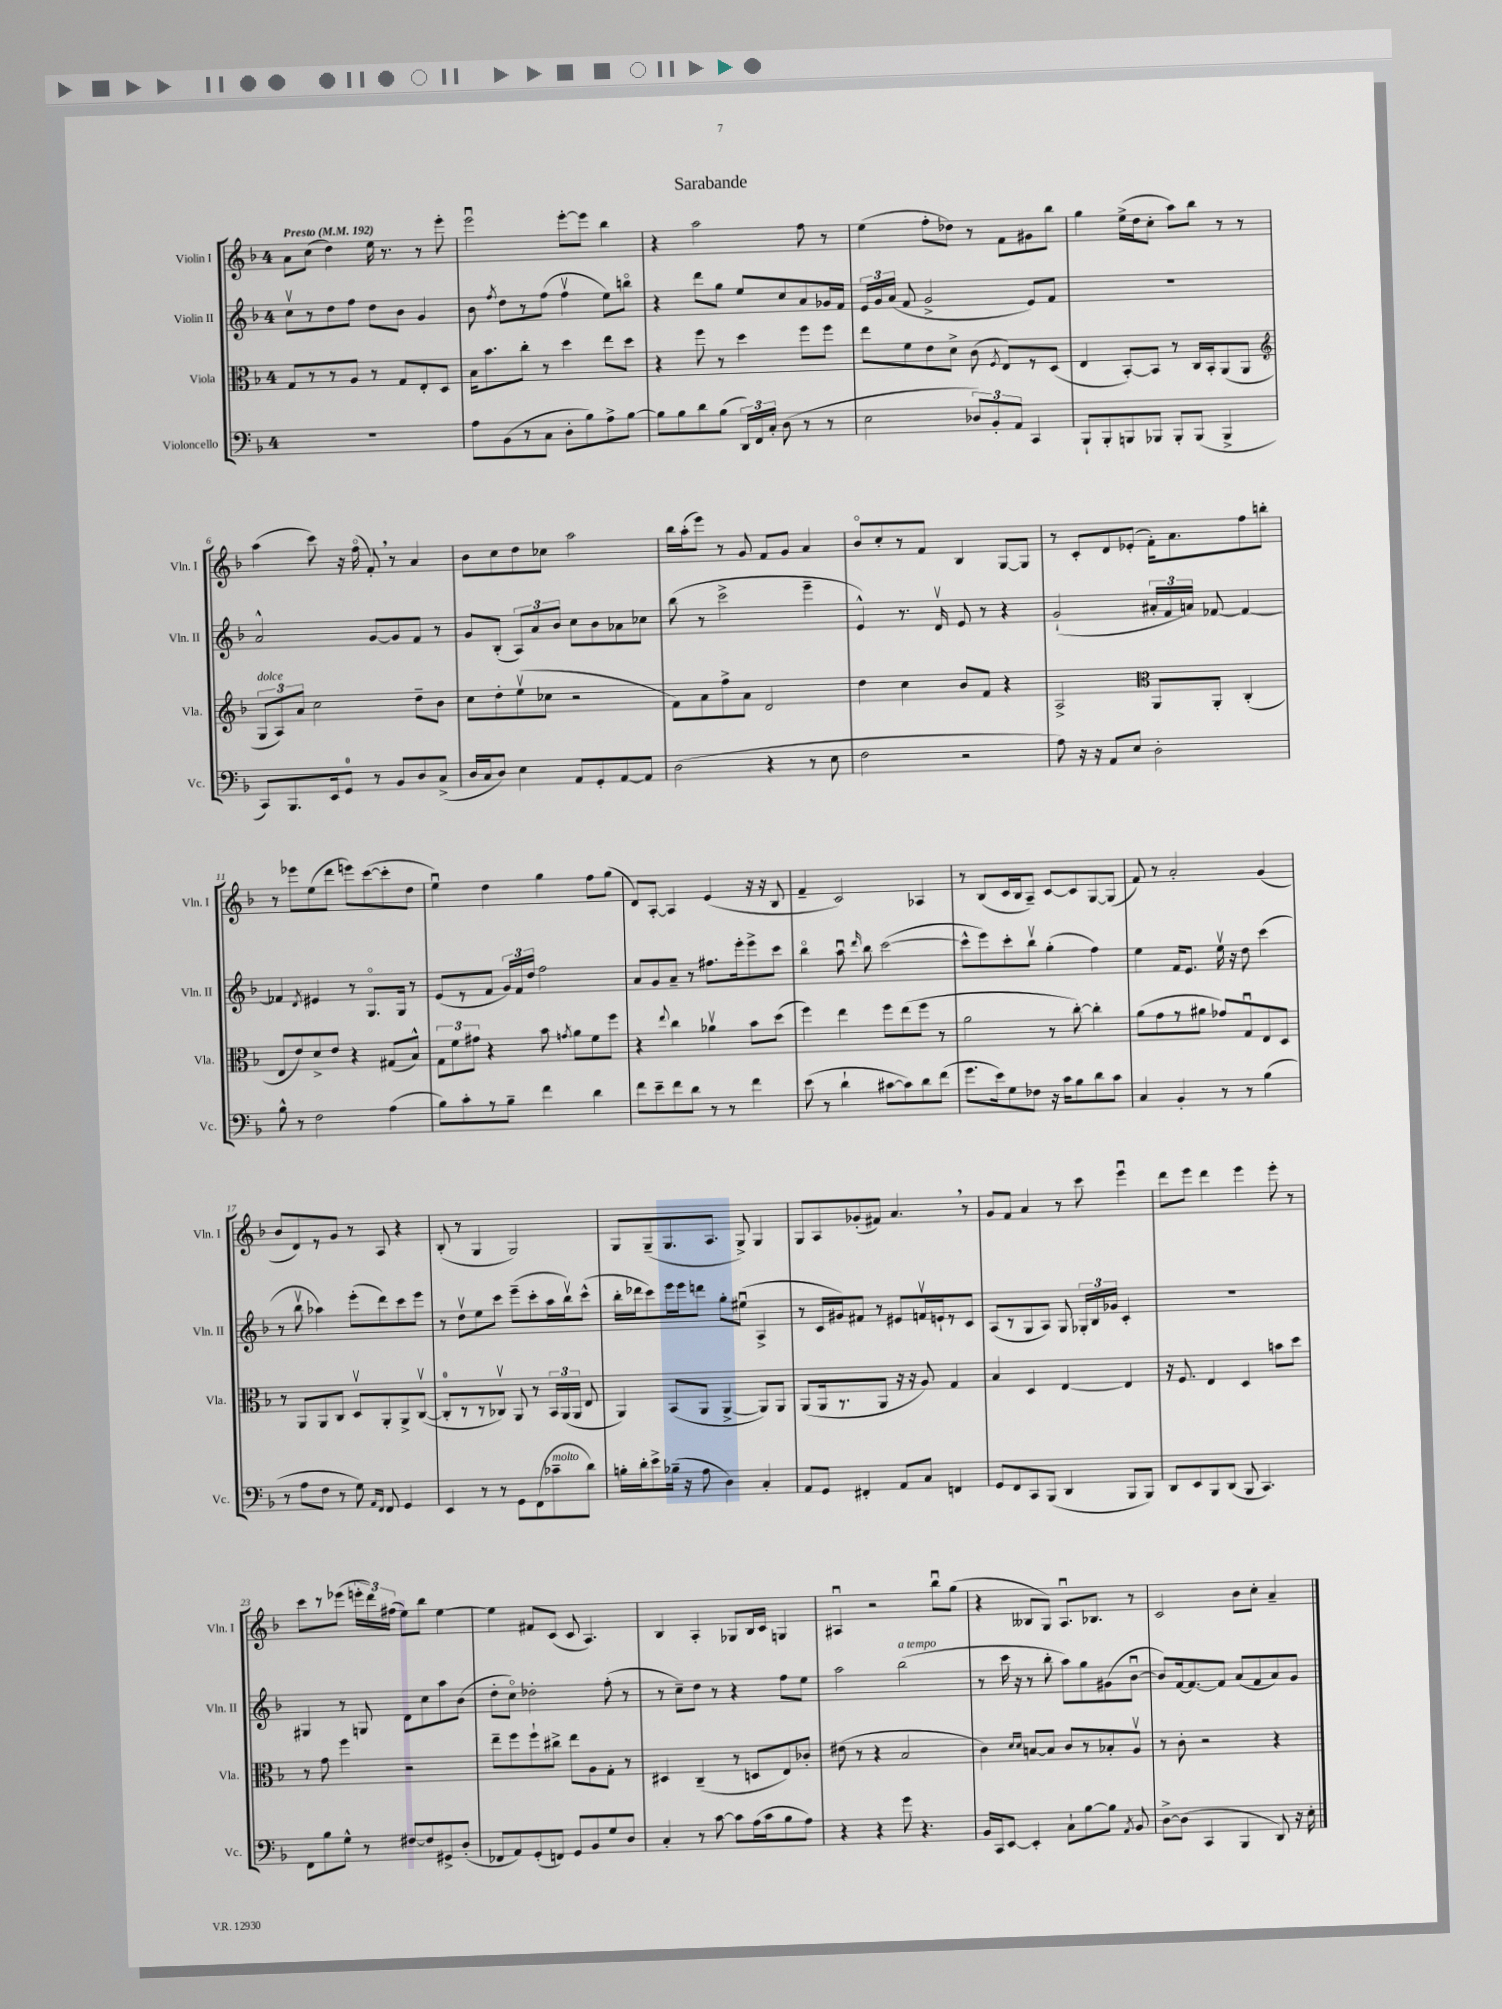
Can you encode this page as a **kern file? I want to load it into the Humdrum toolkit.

**kern	**kern	**kern	**kern
*part4	*part3	*part2	*part1
*staff4	*staff3	*staff2	*staff1
*I"Violoncello	*I"Viola	*I"Violin II	*I"Violin I
*I'Vc.	*I'Vla.	*I'Vln. II	*I'Vln. I
*clefF4	*clefC3	*clefG2	*clefG2
*k[b-]	*k[b-]	*k[b-]	*k[b-]
*M4/4	*M4/4	*M4/4	*M4/4
*MM192	*MM192	*MM192	*MM192
=1	=1	=1	=1
!	!	!	!LO:TX:a:B:t=Presto
1r	8G/L	8ccv\L	8a\L
.	8r	8r	(8cc\J
.	8r	8dd\	4dd\)
.	8A/J	8ff\J	.
.	8r	8dd\L	16ee\
.	.	.	8.r
.	8G/L	8b-\J	.
.	8E'/	4g/	8r
.	8D/J	.	8eee'\
=2	=2	=2	=2
8A\L	16B-\KL	8b-\	2eeeu\
.	8.b-\	.	.
.	.	8qff/	.
(8BB-\	.	8dd\L	.
8r	8cc'\J	8r	.
8C\J	8r	(8ff\J	.
8D'\L	4dd\	4ffv\	[8eee'\L
8B-\)	.	.	8eee\J]
8A^\	8ee\L	8ee\L)	4bb-\
[8B-\J	8dd\J	8bbn\J	.
=3	=3	=3	=3
8B-\L]	4r	4r	4r
8B-\	.	.	.
8d\	8ff\	8ddd\L	2aa\
(8B-\J	8r	8gg\J	.
24DD/LL)	4dd\	8ee/L	.
24FF/	.	.	.
24C'/JJ	.	.	.
(8D\	.	8cc/	.
8r	8ff\L	8a/	8ff\
8r	8ff\J	16g-X/L	8r
.	.	16f/JJ	.
=4	=4	=4	=4
2E\	8ee\L	24e/LL	(4ee\
.	.	24g/	.
.	.	(24a/JJ	.
.	8f\	8f/	.
.	8e\	2g^/	8ff'\L
.	8d^\J	.	8dd-X\J)
12D-X/L)	(8c\	.	8r
12BB-'/	.	.	.
.	8qF/	.	.
.	8E/L)	.	8f\L
12AA/J	.	.	.
4CC/	8r	8e/L)	8g#X\
.	(8D/J	8f/J	8bb-\J
=5	=5	=5	=5
8BBB-`/L	4E/	1r	4gg\
8BBB-'/	.	.	.
8BBBn/	[8BB-'/L)	.	(16ee^\LL
.	.	.	16dd\J
8BBB-X/J	8BB-/J]	.	8cc'\J
8BBB-'/L	8r	.	8aa\L)
(8BBB-/J	16C/LL	.	8bb-\J
.	16BB-'/J	.	.
4BBB-^/	(8AA/	.	8r
.	8AA/J	.	8r
!!LO:LB:g=z
=6	=6	=6	=6
*	*clefG2	*	*
!	!LO:TX:a:i:t=dolce	!	!
8CC/L)	12G/L	2a^^/	(4aa\
.	12A/)	.	.
8.BBB-/	.	.	.
.	12a/J	.	.
.	2cc\	.	8ccc\)
16EE/k	.	.	.
8GG/J	.	.	16r
.	.	.	(16ff\
8r	.	[8g/L	8f',/)
8BB-/L	.	8g/]	8r
8D/	8dd~\L	8f/J	4a/
(8C^/J	8b-\J	8r	.
=7	=7	=7	=7
16D/LL	8cc\L	8g/L	8b-\L
16C/J	.	.	.
8D/J)	8dd'\	(8B-'/J	8cc\
4E\	(8eev\	12A/L)	8dd\
.	.	12a/	.
.	8cc-X\J	.	8cc-X\J
.	.	12b-/J	.
8AA/L	2r	8cc\L	2aa\
8GG'/	.	8b-\	.
[8AA/	.	8a-X\	.
8AA/J]	.	8cc-X\J	.
=8	=8	=8	=8
(2D\	8f\L)	(8bb-\	16bb-\LL
.	.	.	(16aa'\J
.	8a\	8r	8eee\J)
.	8ff^\	2ccc^\	8r
.	8a\J	.	8g/
4r	2d/	.	8f/L
.	.	.	8g/J
8r	.	4eee~\	4a/
8E\	.	.	.
=9	=9	=9	=9
2F\	4dd\	4e^^/)	8b-/L
.	.	.	8cc'/
.	4cc\	8.r	8r
.	.	.	8f/J
.	.	16dv/	.
2r	8b-/L	8e/	4B-/
.	8f/J	8r	.
.	4r	4r	[8G/L
.	.	.	8G/J]
=10	=10	=10	=10
8A\)	2A^/	(2g`/	8r
16r	.	.	8c'/L
16r	.	.	.
8AA/L	.	.	8d/
8E/J	.	.	(8e-X'/J
*	*clefC3	*	*
2D'\	8AA/L	24a#X'/LL	16f'\KL)
.	.	24f/	.
.	.	.	8.a\
.	.	24an/JJ)	.
.	8AA'/J	[8f-X/	.
.	(4C'/	4f-/_	8ff\
.	.	.	8bbn'\J
!!LO:LB:g=z
=11	=11	=11	=11
8B-^^\	8E/L	4f-X/]	8r
8r	8e/)	.	8eee-X\L
.	.	8qd/	.
2F\	8d^/	4e#X/	(8ee\
.	8e/J	.	8ddd\J
.	4r	8r	8eeen\L)
.	.	8.G/L	([8ccc\
(4A\	(8G#X/L	.	8ccc'\]
.	.	16G/Jk	.
.	8B-^^/J)	8r	8dd\J
=12	=12	=12	=12
8B-\L)	12G\L	(8e/L	4eeu\)
.	12f\	.	.
8c'\	.	8r	.
.	12g#X\J	.	.
8r	4r	8f/J	4dd\
8B-~\J	.	24g/LL)	.
.	.	24f/	.
.	.	24dd/JJ	.
4f\	8b-\	2ff\	4gg\
.	8qgn/	.	.
.	8a\L	.	.
4d\	8f\	.	8ff\L
.	8ff\J	.	(8gg\J
=13	=13	=13	=13
8f\L	4r	8a/L	8d/L)
8e~\	.	8g/	[8A'/J
.	8qqee/	.	.
8f\	4cc\	8a~/J	4A/]
8d\J	.	8r	.
8r	4a-Xv\	8.ff#X\L	(4e/
8r	.	.	.
.	.	16eee'\k	.
4f\	8b-\L	8eee^\	16r
.	.	.	16r
.	(8dd\J	8ccc\J	8B-/
=14	=14	=14	=14
(8e\	4ff\)	4bb-\	4f~/
8r	.	.	.
4d`\	4ee\	8aau\	2c/)
.	.	16qqddd/	.
.	.	8bb-\	.
[8c#X\L	8ff\L	([2ccc\	.
8c#\])	(8ee\	.	.
8d\	8ff\J	.	4A-X/
(8f\J	8r	.	.
=15	=15	=15	=15
8.g\L	2a\	8ccc^^\L]	8r
.	.	8eee\)	(8B-/L
16e\k)	.	.	.
8G\	.	8ccc'\	16c/L
.	.	.	16B-/J
8F-X\J	.	8bb-v\J	8A~/J)
16r	8r	(4gg'\	[8c/L
16c\KL	.	.	.
8B-\	[8cc'\)	.	8c/]
8d\	4cc'\]	4ff\)	[8G/
8c\J	.	.	(8G/J]
=16	=16	=16	=16
4C/	(8a\L	4ee\	8f/)
.	8g\	.	8r
4BB-'/	8r	16f/KL	2a'/
.	.	8.e/J	.
.	8a#X\J	.	.
8r	8g-X/L)	16eev\	.
.	.	16r	.
8r	8Gu/	8dd\	.
(4B-\	8E/	(4ccc\	(4g/
.	8D/J	.	.
!!LO:LB:g=z
=17	=17	=17	=17
8r	8r	8r	8b-/L
8A\L	8AA/L	8bb-v\	8d/)
8F\J	8AA/	4aa-X\)	8r
8r	8C/J	.	8g/J
8G\)	8Dv/L	(8eee'\L	8r
16qqAA/LL	.	.	.
16qqFF/JJ	.	.	.
8FF/	8AA'/	8ddd\)	8A/
4GG/	8AA^/	8ccc\	4r
.	([8Cv/J	8eee\J	.
=18	=18	=18	=18
4EE/	8C'/L]	8r	(8B-'/
.	8r	8ddv\L	8r
8r	8r	8ee\	4G/
8r	8C-Xv/J)	8ccc\J	.
8GG\L	8AA/	(8eee~\L	2G/)
(8FF\	8r	8ccc'\	.
!LO:TX:a:i:t=molto	!	!	!
8c-X~\	24BB-/LL	16aa\L	.
.	(24AA/	.	.
.	.	16bb-v\J)	.
.	24AA/JJ	.	.
8d\J)	8E/	(8ccc^^\J	.
=19	=19	=19	=19
16Bn'\LL	4AA/)	16bb-'\LL	8G/L
16d'\J	.	16ddd-X\J	.
8e^\	.	8ccc\)	(8G~/
(16B-X~\Jk	(8BB-/L	16eee\L	8.G/
16r	.	16eee\J	.
8A\	8AA/J	8dddn\J	.
.	.	.	8.A/J
4D\)	[4AA^/	8gg'\L	.
.	.	(8ee#Xu\J	8G^/)
4C'/	8AA/L])	4A^/	4G/
.	8AA/J	.	.
=20	=20	=20	=20
8AA/L	(8AA/L	8r	8G/L
8GG/J	16AA/k	16c/LL	8A/
.	8.r	16g#X/J)	.
4FF#X'/	.	8f#X/J	(8g-X'/
.	8AA/J	8r	8f#X/J)
8AA/L	16r	8e#X/L	4.a,/
.	16r	.	.
8C/J	8A/)	16fnv/L	.
.	.	16en`/J	.
4FFn/	4G/	8r	.
.	.	8c/J	8r
=21	=21	=21	=21
8GG/L	4B-/	(8A/L	8g/L
8FF/	.	8r	8f/J
8CC/	4D/	8G/	4a/
(8BBB-/J	.	8A/J)	.
4DD/	[4E/	8G/	8r
.	.	24G-X'/LL	8ccc\
.	.	24B-/	.
.	.	24g-X/JJ	.
8BBB-/L	4E/]	4c'/	4eeeu\
8BBB-/J)	.	.	.
=22	=22	=22	=22
8DD/L	16r	1r	8ddd\L
.	8.F/	.	.
8EE/	.	.	8eee\J
8BBB-/	4E/	.	4ddd\
(8DD/J	.	.	.
8BBB-/	4D/	.	4eee\
4.CC/)	.	.	.
.	8bn\L	.	8eee'\
.	8dd\J	.	8r
!!LO:LB:g=z
=23	=23	=23	=23
8FF\L	8r	4G#X/	8ccc\L
8B-\	8g\	.	8r
8G^^\J	4ff\	8r	(8eee-X\J
8r	.	8Gn/	24eeen'\LL
.	.	.	24ddd\)
.	.	.	(24ff#X\JJ
[8F#X/L	2r	8d\L	8ee\L)
8F#/]	.	8cc\	8bb-\J
8GG#X^/	.	8aa\	[4ee\
(8D'/J	.	(8b-\J	.
=24	=24	=24	=24
8FF-X/L	8ee~\L	8dd'\L	4ee\]
8AA/)	8ff\	8cc\J)	.
(8GG'/	8ff`\	2dd-X'\	8f#X/L
8FFn/J)	8cc#X^\J	.	(8c/J
8GG/L	8ee\L	.	8c/
8BB-/	8A\	.	4.A/)
8G/	8G'\J	(8ff'\	.
8D/J	8r	8r	.
=25	=25	=25	=25
4C'/	4D#X/	8r	4B-/
.	.	8cc~\L)	.
8r	(4C~/	8dd\J	4A'/
[8c\	.	8r	.
8c\L]	8r	4r	8G-X/L
(16A\L	8Dn/L	.	16B-/L
16c\J	.	.	16c/JJ
8B-\	8E/)	8ff\L	4Gn/
8A\J)	8c-X'/J	8ee\J	.
=26	=26	=26	=26
4r	(8e#X\	2aa\	4A#Xu/
.	8r	.	.
4r	4r	.	2r
!	!	!LO:TX:a:i:t=a tempo	!
8g\	2B-/	(2bb-\	.
4.r	.	.	.
.	.	.	8bb-u\L
.	.	.	(8gg\J
=27	=27	=27	=27
16BB-/LL	4c\)	8r	4r
16CC/J	.	.	.
[8EE/J	.	16ccc\	.
.	.	16r	.
.	16qqd/LL	.	.
.	16qqd/JJ	.	.
4EE'/]	[8Bn/L	8r	8B--X/L
.	8B/J]	8bb-'\	8G/J)
8C`\L	8c/L	8aa\L)	8.Au/L
[8B-\	8r	8gg\	.
.	.	.	8.B-X/J
8B-\J]	8B-X'/	(8g#X\	.
8qAA/	.	.	.
8BB-/	8Av/J	[8b-u\J	8r
=28	=28	=28	=28
[8D^\L	8r	8b-/L])	2c/
(8D\J]	8c'\	[16f/k	.
.	.	8.f/_	.
4CC/	2r	.	.
.	.	8f/J]	.
4BBB-/	.	(8a/L	8b-\L
.	.	8f/	8cc'\J
8DD/)	4r	8a/)	4a~/
16r	.	8g/J	.
16E'\	.	.	.
==	==	==	==
*-	*-	*-	*-
